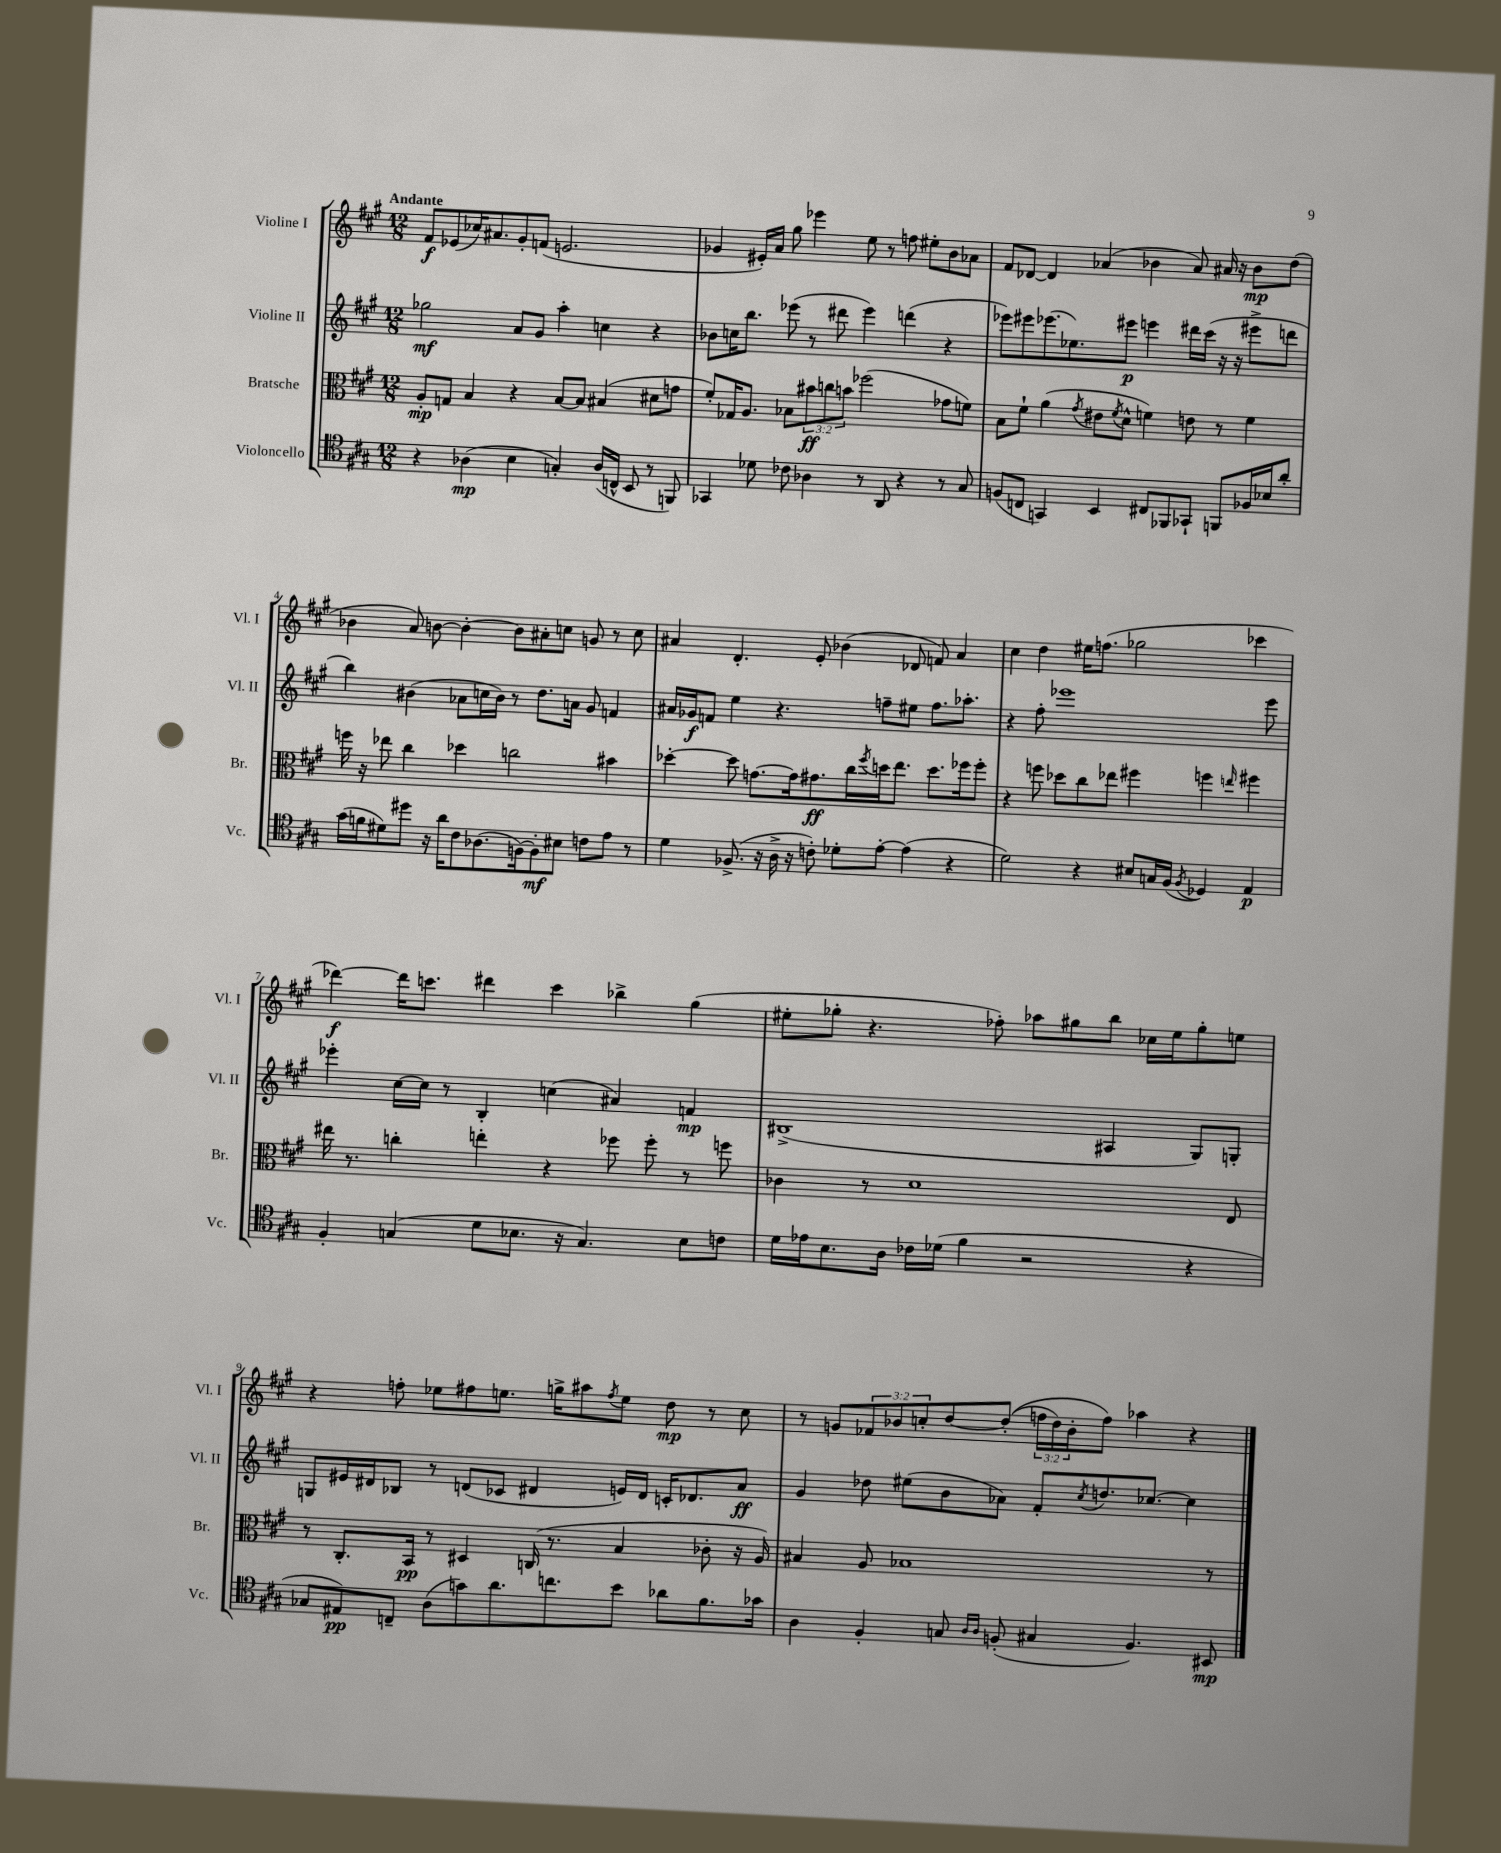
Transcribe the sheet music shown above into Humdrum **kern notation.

**kern	**kern	**kern	**kern
*staff4	*staff3	*staff2	*staff1
*clefC4	*clefC3	*clefG2	*clefG2
*k[f#c#g#]	*k[f#c#g#]	*k[f#c#g#]	*k[f#c#g#]
*M12/8	*M12/8	*M12/8	*M12/8
4r	8A'/L	2gg-\	8f#/L
.	8G/J	.	(8e-/
(4A-\	4B/	.	16cc-/K)
.	.	.	8.a#/
4B\	4r	8a/L	8g#'/
.	.	8g#/J	(8f/J
4G'/)	[8B/L	4aa'\	2.e/
.	8B/]J	.	.
(16A-/LL	(4B#/	4cc\	.
16C^^/JJ	.	.	.
8BB/	.	.	.
8r	8d#\L	4r	.
8FF/)	8g\J	.	.
=	=	=	=
4GG-/	8f#'/L)	8b-\L	4g-/
.	16G-/K	16cc\K	.
.	8.A/J	8.bb\J	.
8d-\	.	.	16e#'/LL)
.	.	.	16a/JJ
8c-\	8B-\L	(8eee-\	8gg#\
4A-\	12b#\	8r	4eee-\
.	12cc\	.	.
.	.	8ddd#\	.
.	12b\J	.	.
8r	(2ff-\	4eee-\)	8ee\
8AA/	.	.	8r
4r	.	(4ddd\	8ff\
.	.	.	8ee#'\L
8r	8g-\L	4r	8b\
8G#/	8f\J)	.	8a-\J
=	=	=	=
(8F/L	8B\L	8eee-\L)	8f#/L
8C/J	8f#`\J	8eee#\	[8d-/J
4GG/)	(4a\	(8.eee-\	4d-/]
.	.	8.ee-\)	.
.	8qg#/	.	.
4BB/	8e#\L	.	(4a-/
.	8qf#/	.	.
.	8d^^\J	8eee#\J	.
8C#/L	4f\)	4eee\	4b-\
8FF-/	.	.	.
8GG-`/J	8e\	16ddd#\LL	8a-/)
.	.	(16ccc#\JJ	.
8FF/L	8r	16r	16a#/
.	.	16r	16r
16F-/L	4f\	8eee#^\L	8b-\L
16B-/J	.	.	.
8a'/J	.	8ddd\J	(8dd\J
=	=	=	=
(16g#\LL	16ff\	4bb\)	4b-\
16f\J	16r	.	.
8d#\)	8ee-\	.	.
8dd#\J	4cc#\	(4b#\	8a/)
16r	.	.	[8b\
16a\LK	.	.	.
8c#\	4dd-\	8a-\L	4b'\_
(8.A-\	.	16cc\L	.
.	.	16b#\JJ)	.
.	2cc\	8r	8b\]L
[16F\k)	.	.	.
8F'\]	.	8.dd\L	8a#'\
8B#\J	.	.	8cc\J
.	.	16a\Jk	.
8c\L	.	8g#/	8g/
8e\J	4b#\	4f/	8r
8r	.	.	8cc\
=	=	=	=
4d\	[4dd-'\	16a#/LL	4a#/
.	.	16g-/J	.
.	.	8f/J	.
(8.F-^/	8dd-\]	4ee\	4.d'/
.	[8.g\L	.	.
16r	.	.	.
16A^\	.	4.r	.
16r	16g\]k	.	.
8c'\)	8.g#\	.	8e'/
8d-'\L	.	.	(4b-\
.	16cc#\L	.	.
.	8qff#/	.	.
[8e'\J	16dd\J	8ff~\L	.
.	8.ee\J	.	.
(4e\]	.	8ee#\J	8d-/
.	8.dd\L	8.ff\L	8f/)
4r	.	.	4a#/
.	16ff-\k	8.aa-'\J	.
.	8ff-'\J	.	.
=	=	=	=
2d\)	4r	4r	4cc#\
.	8ff\	8ff#'\	4dd\
.	8dd-\L	1eee-	.
4r	8cc#\	.	16ee#\LK
.	.	.	(8.ff\J
.	8ee-\J	.	.
8B#/L	4ff#\	.	2gg-\
16G/L	.	.	.
(16F#/JJ	.	.	.
8qF#/	.	.	.
4D-/)	4ff\	.	.
.	16qqee/	.	.
4E/	4ff#\	.	4ccc-\
.	.	8eee-\	.
=	=	=	=
4F#'/	16ee#\	4eee-'\	[4ddd-\)
.	8.r	.	.
(4G/	4cc'\	[16cc#\LL	16ddd-\]LK
.	.	16cc#\]JJ	8.ccc\J
.	.	8r	.
8d\L	4ee'\	4B'/	4ddd#\
8.B-\J	.	.	.
.	4r	(4cc\	4ccc\
16r	.	.	.
4.G/)	.	.	.
.	8ff-\	4a#/)	4bb-^\
.	8ff-'\	.	.
8B-\L	8r	4f/	(4gg#\
8c\J	8ff\	.	.
=	=	=	=
16d\LL	4c-\	(1B#^	8ee#'\L
16e-\J	.	.	.
8.B\	.	.	8gg-'\J
.	8r	.	4.r
16A\Jk	.	.	.
16c-\LL	1d	.	.
(16d-\JJ	.	.	.
4f#\	.	.	.
.	.	.	8ff-'\)
2r	.	.	8aa-\L
.	.	.	8gg#\
.	.	4A#/	8bb\J
.	.	.	16cc-\LL
.	.	.	16ee#\J
4r	.	8G#/L)	8gg#'\
.	8E/	8G'/J	8ee\J
=	=	=	=
8G-/L	8r	8G/L	4r
8E#/)	8.C#'/L	16e#/L	.
.	.	16d#/J	.
8C~/J	.	8B-/J	8ff'\
.	16BB/Jk	.	.
(8A\L	8r	8r	8ee-\L
8g\)	4D#/	(8d/L	8ff#\
8.a\	.	8c-/J	8.ee\J
.	(16C/	4d#/	.
8.cc\	8.r	.	16gg^\LK
.	.	.	8aa#\
.	.	.	8qff#/
8b\J	4B/	16e/LL)	8ee\J
.	.	16d#/JJ	.
8a-\L	.	16c'/LK	8dd\
.	.	8.d-/	.
8.f#\	8c-'\	.	8r
.	16r	8a/J	8cc#\
16g-\Jk	16A/)	.	.
=	=	=	=
4A\	4B#/	4g#/	8r
.	.	.	8g/L
4F#'/	8A/	8dd-\	12f-/
.	.	.	12b-/
.	1B-	(8ee#\L	.
.	.	.	12cc'/
8G/	.	8b\	[8dd/
16qqA/LL	.	.	.
16qqA/JJ	.	.	.
(8F'/	.	8a-\J)	&((8dd'/]J
4G#/	.	8f#'/L	24ff\LL
.	.	.	24dd\)
.	.	.	24b-'\J
.	.	8qcc#/	.
.	.	8.dd/	8ff\J&)
4.F/)	.	.	4aa-\
.	.	[8.cc-/J	.
.	.	4cc-\]	4r
8BB#/	8r	.	.
==	==	==	==
*-	*-	*-	*-
